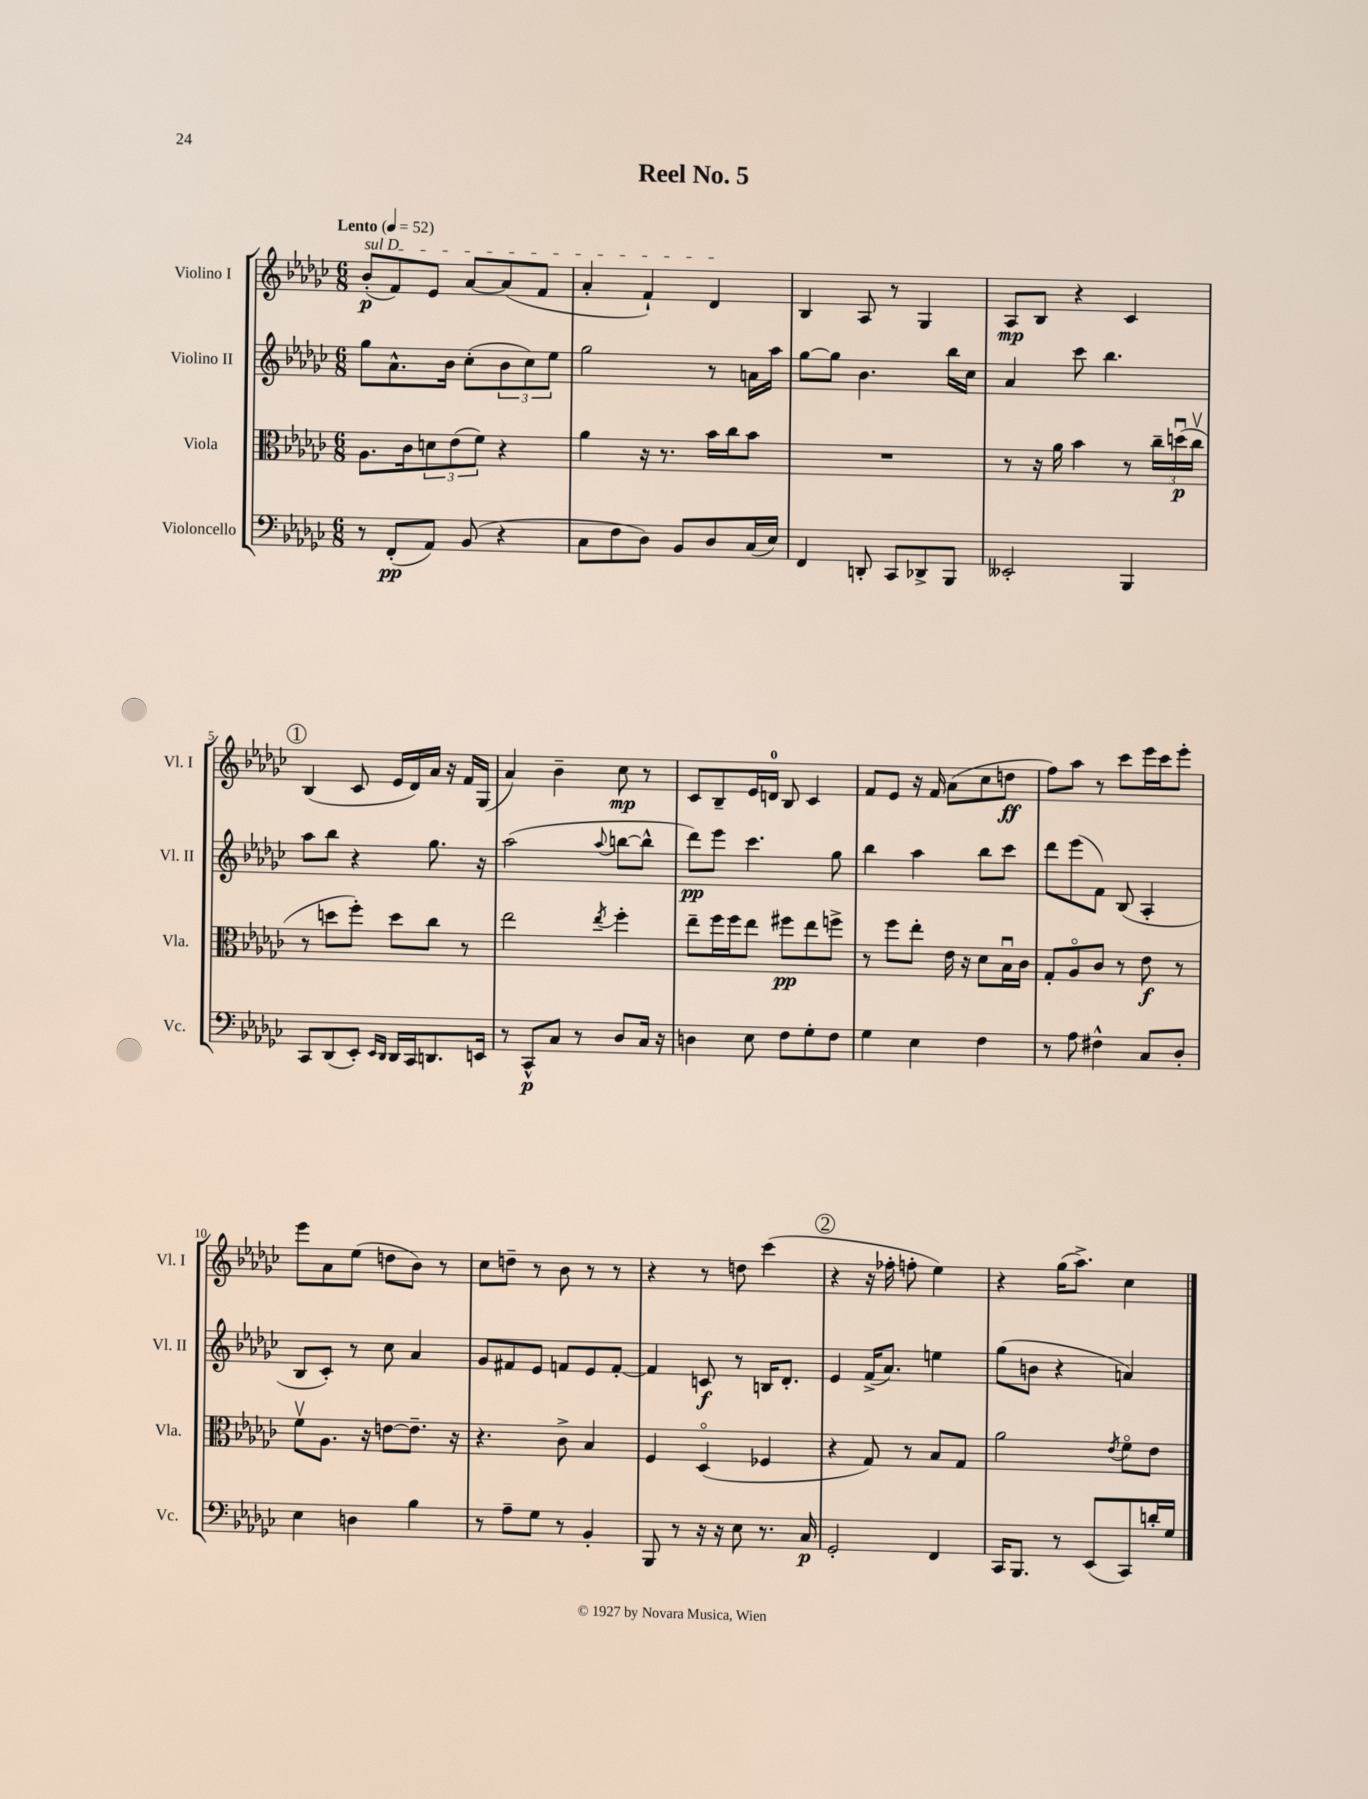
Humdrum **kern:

**kern	**dynam	**kern	**dynam	**kern	**dynam	**kern	**dynam
*part4	*part4	*part3	*part3	*part2	*part2	*part1	*part1
*staff4	*staff4	*staff3	*staff3	*staff2	*staff2	*staff1	*staff1
*I"Violoncello	*	*I"Viola	*	*I"Violino II	*	*I"Violino I	*
*I'Vc.	*	*I'Vla.	*	*I'Vl. II	*	*I'Vl. I	*
*clefF4	*	*clefC3	*	*clefG2	*	*clefG2	*
*k[b-e-a-d-g-c-]	*	*k[b-e-a-d-g-c-]	*	*k[b-e-a-d-g-c-]	*	*k[b-e-a-d-g-c-]	*
*M6/8	*	*M6/8	*	*M6/8	*	*M6/8	*
*MM52	*	*MM52	*	*MM52	*	*MM52	*
=1	=1	=1	=1	=1	=1	=1	=1
!	!	!	!	!	!	!LO:TX:a:B:t=Lento	!
!	!	!	!	!	!	!LO:TX:a:i:t=sul D	!
8r	.	8.A-\L	.	8gg-\L	.	(8b-'/L	p
(8FF'/L	pp	.	.	8.a-^^\	.	8f/)	.
.	.	16c-\k	.	.	.	.	.
8AA-/J)	.	12dn\	.	.	.	8e-/J	.
.	.	.	.	16b-\Jk	.	.	.
.	.	(12e-\	.	.	.	.	.
(8BB-/	.	.	.	(8cc-'\L	.	[8a-/L	.
.	.	12f\J)	.	.	.	.	.
4r	.	4r	.	12b-\	.	(8a-/]	.
.	.	.	.	12cc-\)	.	.	.
.	.	.	.	.	.	8f/J	.
.	.	.	.	12ee-\J	.	.	.
=2	=2	=2	=2	=2	=2	=2	=2
8C-\L	.	4a-\	.	2gg-\	.	4a-'/	.
8F\	.	.	.	.	.	.	.
8D-\J)	.	16r	.	.	.	4f`/)	.
.	.	8.r	.	.	.	.	.
8BB-/L	.	.	.	.	.	.	.
8D-/	.	16b-\LL	.	8r	.	4d-/	.
.	.	16cc-\J	.	.	.	.	.
(16C-/L	.	8b-\J	.	16an\LL	.	.	.
16E-/JJ)	.	.	.	16aa-\JJ	.	.	.
=3	=3	=3	=3	=3	=3	=3	=3
4FF/	.	2.r	.	[8gg-\L	.	4B-/	.
.	.	.	.	8gg-\J]	.	.	.
8DDn'/	.	.	.	4.b-\	.	8A-/	.
8CC-/L	.	.	.	.	.	8r	.
8DD-X^/	.	.	.	.	.	4G-/	.
8BBB-/J	.	.	.	16bb-\LL	.	.	.
.	.	.	.	16cc-\JJ	.	.	.
=4	=4	=4	=4	=4	=4	=4	=4
2EE--X'/	.	8r	.	4a-/	.	8A-/L	mp
.	.	16r	.	.	.	8B-/J	.
.	.	16a-\	.	.	.	.	.
.	.	4b-\	.	8ccc-\	.	4r	.
.	.	.	.	4.bb-\	.	.	.
4BBB-/	.	8r	.	.	.	4c-/	.
.	.	24cc-~\LL	.	.	.	.	.
.	.	(24ddnu\	p	.	.	.	.
.	.	24cc-v\JJ	.	.	.	.	.
!!LO:LB:g=z
!!LO:REH:place=s1:t=1
=5	=5	=5	=5	=5	=5	=5	=5
8CC-/L	.	8r	.	8aa-\L	.	(4B-/	.
(8DD-/	.	8ddn\L	.	8bb-\J	.	.	.
8EE-'/J)	.	8ff'\J)	.	4r	.	8c-/	.
16qqEE-/LL	.	.	.	.	.	.	.
16qqDD-/JJ	.	.	.	.	.	.	.
16DD-/LL	.	8dd\L	.	.	.	16e-/LL	.
16CC-/J	.	.	.	.	.	16d-/)	.
8.DDn/	.	8cc-\J	.	8.gg-\	.	16a-/JJ	.
.	.	.	.	.	.	16r	.
.	.	8r	.	.	.	16f/LL	.
16EEn/Jk	.	.	.	16r	.	(16G-/JJ	.
=6	=6	=6	=6	=6	=6	=6	=6
8r	.	2ee-\	.	(2aa-\	.	4a-/)	.
8CC-^^/L	p	.	.	.	.	.	.
8C-/J	.	.	.	.	.	4b-~\	.
8r	.	.	.	.	.	.	.
.	.	8qee-/	.	8qqaa-/	.	.	.
8D-/L	.	4ff'\	.	[8bbn\L	.	8cc-\	mp
16C-/Jk	.	.	.	8bb^^\J]	.	8r	.
16r	.	.	.	.	.	.	.
=7	=7	=7	=7	=7	=7	=7	=7
4Dn\	.	8ee-~\L	.	8ddd-\L)	pp	8c-/L	.
.	.	16ff\L	.	8eee-\J	.	8B-~/	.
.	.	16ff\J	.	.	.	.	.
8E-\	.	8ee-\J	.	4.ccc-\	.	16e-/L	.
.	.	.	.	.	.	16dn/JJ	.
8F\L	.	8ff#X\L	pp	.	.	8B-/	.
8G-'\	.	8ee-\	.	.	.	4c-/	.
8F\J	.	8ffn^\J	.	8gg-\	.	.	.
=8	=8	=8	=8	=8	=8	=8	=8
4G-\	.	8r	.	4bb-\	.	8f/L	.
.	.	8ff\L	.	.	.	8e-/J	.
4E-\	.	8ee-'\J	.	4aa-\	.	16r	.
.	.	.	.	.	.	16f/	.
.	.	16e-\	.	.	.	(8a-\L	.
.	.	16r	.	.	.	.	.
4F\	.	8d-\L	.	8bb-\L	.	8cc-\	.
.	.	16B-u\L	.	8ccc-\J	.	8ddn\J	ff
.	.	16c-\JJ	.	.	.	.	.
=9	=9	=9	=9	=9	=9	=9	=9
8r	.	8G-'/L	.	8ddd-\L	.	8ff\L)	.
8A-\	.	8A-/	.	(8eee-\	.	8aa-\J	.
4F#X^^\	.	8c-/J	.	8f\J)	.	8r	.
.	.	8r	.	(8B-/	.	8ccc-\L	.
8C-/L	.	8e-\	f	4A-'/	.	16eee-\L	.
.	.	.	.	.	.	16ccc-\J	.
8D-'/J	.	8r	.	.	.	8eee-'\J	.
!!LO:LB:g=z
=10	=10	=10	=10	=10	=10	=10	=10
4E-\	.	8fv\L	.	8B-/L	.	8eee-\L	.
.	.	8.A-\J	.	8c-'/J)	.	8a-\	.
4Dn\	.	.	.	8r	.	(8ee-\J	.
.	.	16r	.	.	.	.	.
.	.	[8en\L	.	8cc-\	.	8ddn\L	.
4B-\	.	8.e~\J]	.	4a-/	.	8b-\J)	.
.	.	.	.	.	.	8r	.
.	.	16r	.	.	.	.	.
=11	=11	=11	=11	=11	=11	=11	=11
8r	.	4.r	.	8g-/L	.	8cc-\L	.
8A-~\L	.	.	.	8f#X/	.	8ddn~\J	.
8G-\J	.	.	.	8e-/J	.	8r	.
8r	.	8c-^\	.	8fn/L	.	8b-\	.
4BB-'/	.	4B-/	.	8e-/	.	8r	.
.	.	.	.	[8f'/J	.	8r	.
=12	=12	=12	=12	=12	=12	=12	=12
8BBB-/	.	4F/	.	4f/]	.	4r	.
8r	.	.	.	.	.	.	.
16r	.	(4D-/	.	8cn/	f	8r	.
16r	.	.	.	.	.	.	.
8E-\	.	.	.	8r	.	8ddn\	.
8.r	.	4F-X/	.	16Bn/KL	.	(4ccc-\	.
.	.	.	.	8.d-'/J	.	.	.
16C-/	p	.	.	.	.	.	.
!!LO:REH:place=s1:t=2
=13	=13	=13	=13	=13	=13	=13	=13
2GG-'/	.	4r	.	4e-/	.	4r	.
.	.	8G-/)	.	(16f^/KL	.	16r	.
.	.	.	.	8.a-/J)	.	16ff-X'\	.
.	.	8r	.	.	.	8ffn'\	.
4FF/	.	8B-/L	.	4een\	.	4ee-\)	.
.	.	8G-/J	.	.	.	.	.
=14	=14	=14	=14	=14	=14	=14	=14
16CC-/KL	.	2a-\	.	(8gg-\L	.	4r	.
8.BBB-/J	.	.	.	.	.	.	.
.	.	.	.	8bn\J	.	.	.
8r	.	.	.	4r	.	(16gg-\KL	.
.	.	.	.	.	.	8.aa-^\J)	.
(8EE-/L	.	.	.	.	.	.	.
.	.	8qe-/	.	.	.	.	.
8CC-/)	.	8f\L	.	4an/)	.	4cc-\	.
16dn'/L	.	8e-\J	.	.	.	.	.
16G-/JJ	.	.	.	.	.	.	.
==	==	==	==	==	==	==	==
*-	*-	*-	*-	*-	*-	*-	*-
